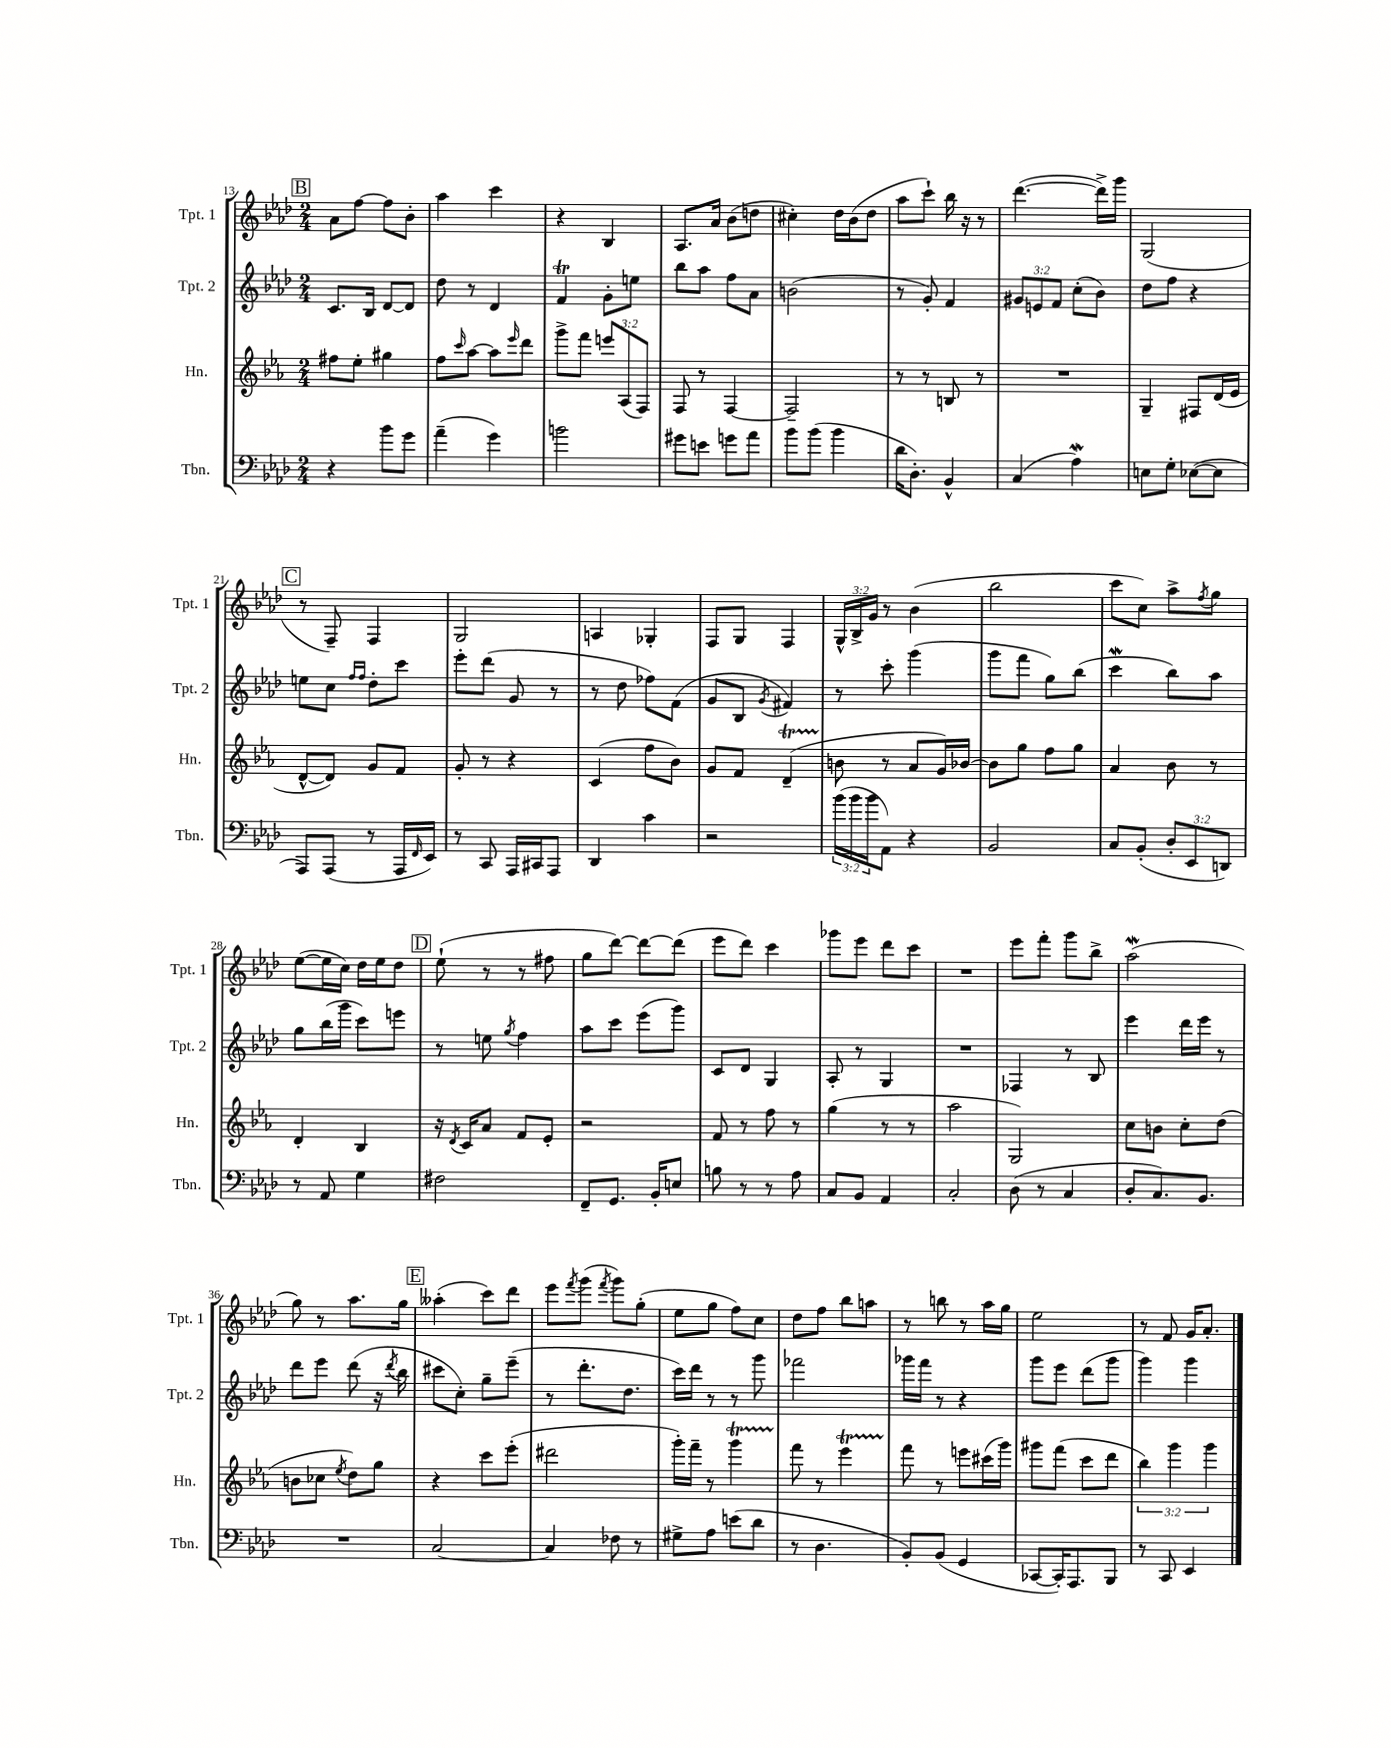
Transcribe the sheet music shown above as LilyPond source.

<<
\new StaffGroup <<
\new Staff = "s0" \with { instrumentName = "Tpt. 1" shortInstrumentName = "Tpt. 1" } {
    \clef treble \key aes \major \numericTimeSignature \time 2/4 \override Staff.TupletNumber.text = #tuplet-number::calc-fraction-text
    \mark \markup { \box "B" } aes'8 f''8~ f''8 bes'8-. |
    aes''4 c'''4 |
    r4 bes4 |
    aes8. aes'16 bes'8( d''8 |
    cis''4-.) des''16 bes'16( des''8 |
    aes''8 c'''8-!) bes''16 r16 r8 |
    des'''4.~( des'''16->) g'''16 |
    g2( |
    \mark \markup { \box "C" } r8 f8--) f4 |
    g2 |
    a4 ges4-. |
    f8 g8 f4 |
    \tuplet 3/2 { g16-^ bes16-> g'16 } r8 bes'4( |
    bes''2 |
    c'''8 c''8) aes''8-> \acciaccatura { f''8 } g''8 |
    ees''8~( ees''16 c''16) des''16 ees''16 des''8 |
    \mark \markup { \box "D" } ees''8-!( r8 r8 fis''8 |
    g''8 des'''8~) des'''8~ des'''8( |
    ees'''8 des'''8) c'''4 |
    ges'''8 ees'''8 des'''8 c'''8 |
    R2 |
    ees'''8 f'''8-. g'''8 bes''8-> |
    aes''2\mordent( |
    g''8) r8 aes''8. g''16 |
    \mark \markup { \box "E" } aeses''4-.( c'''8) des'''8 |
    ees'''8 \acciaccatura { f'''8 } g'''8( \acciaccatura { f'''8 } g'''8) g''8-.( |
    ees''8 g''8 f''8) c''8 |
    des''8 f''8 bes''8 a''8 |
    r8 b''8 r8 aes''16 g''16 |
    ees''2 |
    r8 f'8 g'16 aes'8.-. \bar "|." |
}
\new Staff = "s1" \with { instrumentName = "Tpt. 2" shortInstrumentName = "Tpt. 2" } {
    \clef treble \key aes \major \numericTimeSignature \time 2/4 \override Staff.TupletNumber.text = #tuplet-number::calc-fraction-text
    \mark \markup { \box "B" } c'8. bes16 des'8~ des'8 |
    des''8 r8 des'4 |
    f'4\trill g'8-. e''8 |
    bes''8 aes''8 f''8 aes'8 |
    b'2( |
    r8 g'8-.) f'4 |
    \tuplet 3/2 { gis'8 e'8 f'8 } c''8-.( bes'8) |
    des''8 f''8 r4 |
    \mark \markup { \box "C" } e''8 c''8 \grace { f''16 f''16 } des''8-. c'''8 |
    ees'''8-. des'''8( g'8 r8 |
    r8 des''8 fes''8) f'8( |
    g'8 bes8 \acciaccatura { g'8 } fis'4) |
    r8 c'''8-. g'''4( |
    g'''8 f'''8 g''8) bes''8( |
    c'''4\mordent bes''8) aes''8 |
    g''8 bes''16( g'''16 c'''8) e'''8 |
    \mark \markup { \box "D" } r8 e''8 \acciaccatura { g''8 } f''4 |
    aes''8 c'''8 ees'''8( g'''8) |
    c'8 des'8 g4 |
    aes8-. r8 g4 |
    R2 |
    fes4 r8 bes8 |
    ees'''4 des'''16 ees'''16 r8 |
    des'''8 ees'''8 des'''8( r16 \acciaccatura { des'''8 } bes''16 |
    \mark \markup { \box "E" } cis'''8 c''8-.) g''8-- ees'''8--( |
    r8 des'''8.-. des''8. |
    c'''16) des'''16 r8 r8 g'''8 |
    fes'''2 |
    ges'''16 f'''16 r8 r4 |
    g'''8 ees'''8 des'''8( g'''8 |
    g'''4) g'''4 \bar "|." |
}
\new Staff = "s2" \with { instrumentName = "Hn." shortInstrumentName = "Hn." } {
    \clef treble \key ees \major \numericTimeSignature \time 2/4 \override Staff.TupletNumber.text = #tuplet-number::calc-fraction-text
    \mark \markup { \box "B" } fis''8 ees''8-. gis''4 |
    f''8 \grace { c'''16 } aes''8~ aes''8 \grace { ees'''16 } d'''8 |
    g'''8-> f'''8 \tuplet 3/2 { e'''8 aes8( f8) } |
    f8 r8 f4~ |
    f2-- |
    r8 r8 b8 r8 |
    R2 |
    g4-- fis8 d'16( ees'16 |
    \mark \markup { \box "C" } d'8~-^ d'8) g'8 f'8 |
    g'8-. r8 r4 |
    c'4( f''8 bes'8) |
    g'8 f'8 d'4--\startTrillSpan( |
    b'8\stopTrillSpan r8 aes'8 g'16) bes'16~ |
    bes'8 g''8 f''8 g''8 |
    aes'4 bes'8 r8 |
    d'4-. bes4 |
    \mark \markup { \box "D" } r16 \acciaccatura { d'8 } c'16 aes'8 f'8 ees'8-. |
    r2 |
    f'8 r8 f''8 r8 |
    g''4( r8 r8 |
    aes''2 |
    g2) |
    c''8 b'8 c''8-. d''8( |
    b'8 ces''8 \acciaccatura { ees''8 } d''8) g''8 |
    \mark \markup { \box "E" } r4 c'''8 ees'''8-.( |
    dis'''2 |
    g'''16-.) f'''16-- r8 g'''4\startTrillSpan |
    f'''8\stopTrillSpan r8 ees'''4\startTrillSpan |
    f'''8\stopTrillSpan r8 e'''8 cis'''16( g'''16) |
    gis'''8 f'''8( c'''8 d'''8 |
    \tuplet 3/2 { bes''4) g'''4 g'''4 } \bar "|." |
}
\new Staff = "s3" \with { instrumentName = "Tbn." shortInstrumentName = "Tbn." } {
    \clef bass \key aes \major \numericTimeSignature \time 2/4 \override Staff.TupletNumber.text = #tuplet-number::calc-fraction-text
    \mark \markup { \box "B" } r4 bes'8 g'8 |
    aes'4--( g'4) |
    b'2 |
    gis'8 e'8 g'8 aes'8 |
    bes'8 bes'8( bes'4 |
    des'16 des8.-.) bes,4-^ |
    c4( aes4\mordent) |
    e8 g8-. ees8~( ees8 |
    \mark \markup { \box "C" } aes,,8) aes,,8( r8 aes,,16 \grace { f,16 } ees,16) |
    r8 c,8 aes,,16 cis,16 aes,,8 |
    des,4 c'4 |
    r2 |
    \tuplet 3/2 { bes'16( bes'16 bes'16 } aes,8) r4 |
    bes,2 |
    c8 bes,8-.( \tuplet 3/2 { des8-. ees,8 d,8) } |
    r8 aes,8 g4 |
    \mark \markup { \box "D" } fis2 |
    f,8-- g,8. bes,16-. e8 |
    b8 r8 r8 aes8 |
    c8 bes,8 aes,4 |
    c2-. |
    des8( r8 c4 |
    des8-. c8.) bes,8. |
    R2 |
    \mark \markup { \box "E" } c2~ |
    c4 fes8 r8 |
    gis8-> aes8 e'8( des'8 |
    r8 des4. |
    bes,8-.) bes,8( g,4 |
    ces,8~ ces,16-.) aes,,8. bes,,8 |
    r8 c,8 ees,4 \bar "|." |
}
>>
>>
\layout { \context { \Score currentBarNumber = #13 } }
